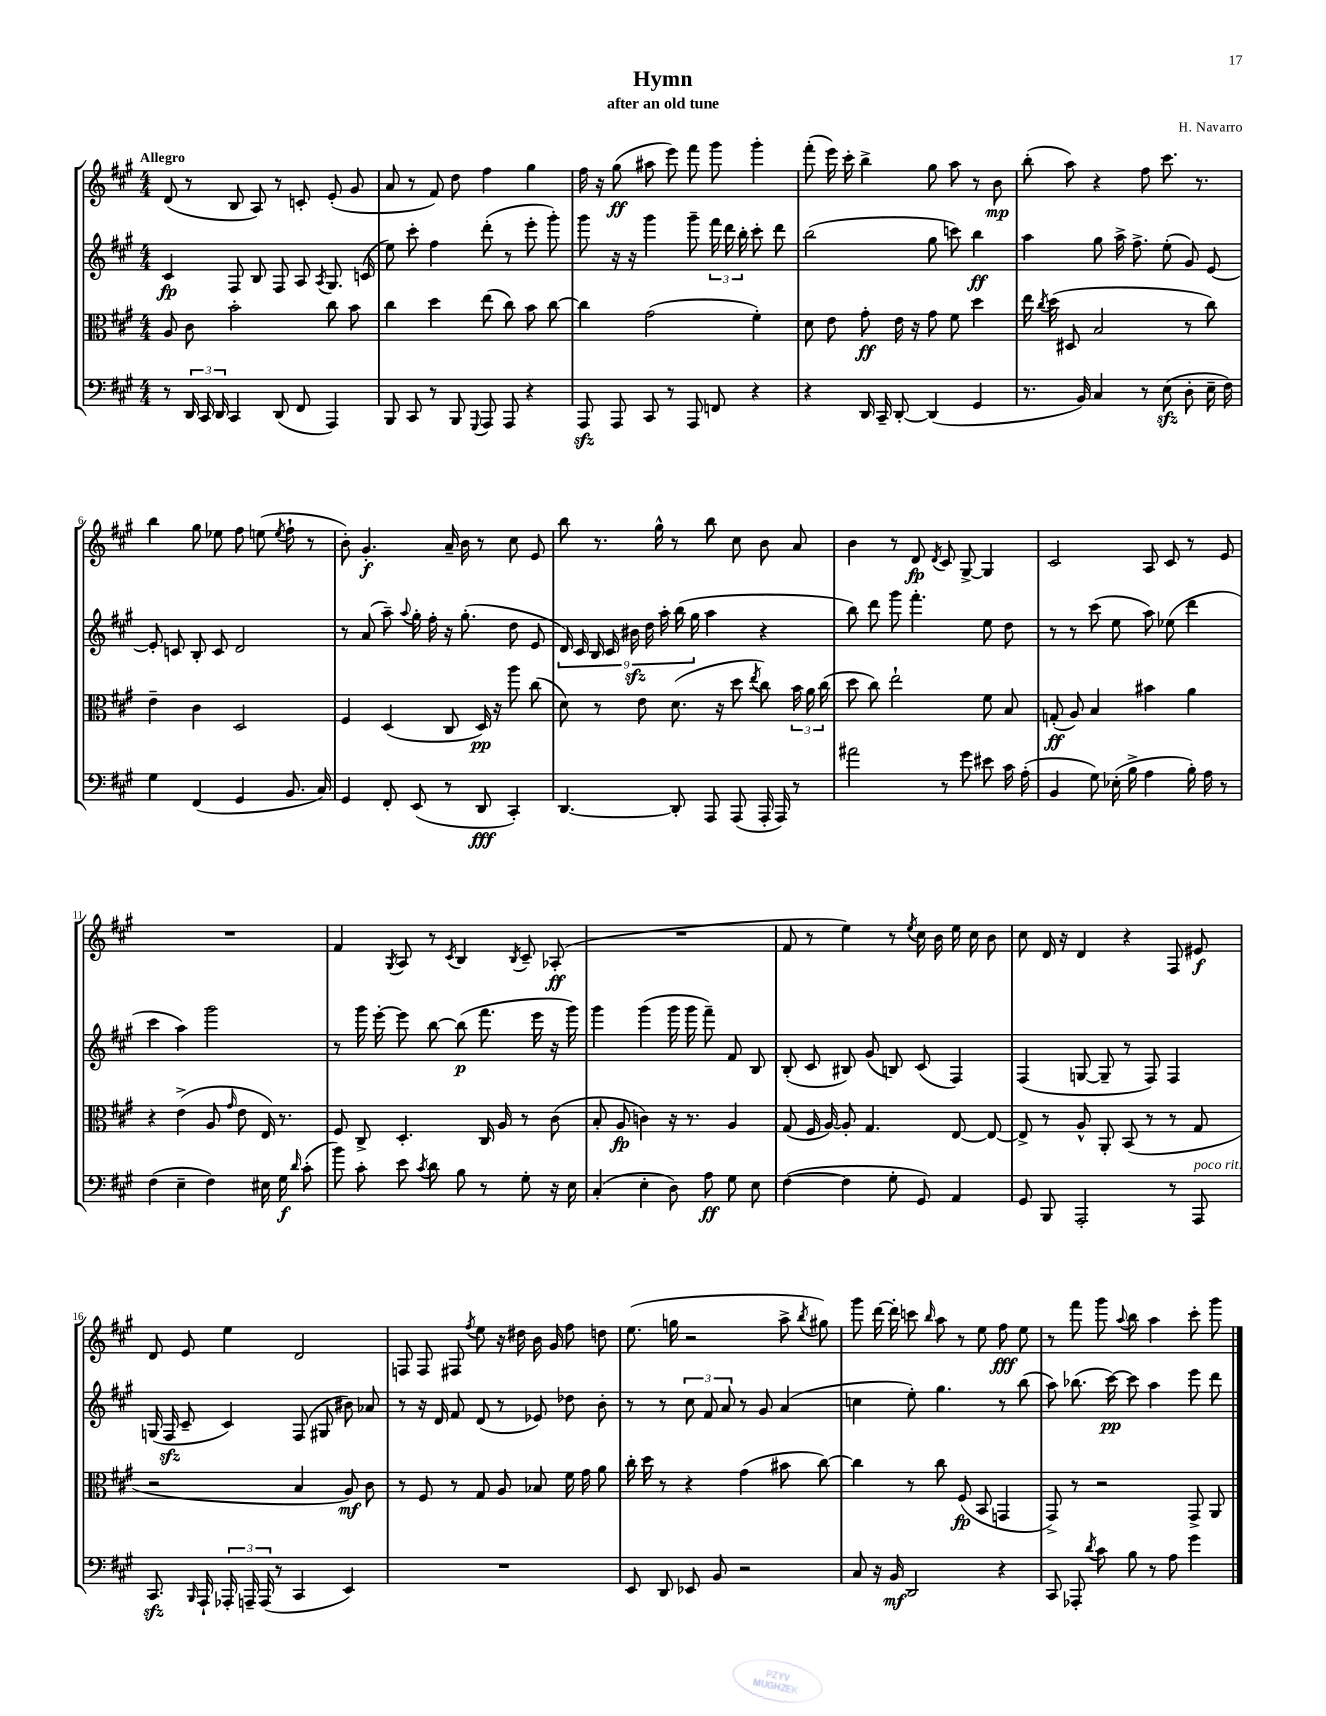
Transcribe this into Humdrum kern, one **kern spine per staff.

**kern	**kern	**kern	**kern
*staff4	*staff3	*staff2	*staff1
*clefF4	*clefC3	*clefG2	*clefG2
*k[f#c#g#]	*k[f#c#g#]	*k[f#c#g#]	*k[f#c#g#]
*M4/4	*M4/4	*M4/4	*M4/4
8r	8A	4c#	(8d
24DD	8c#	.	8r
24CC#	.	.	.
24DD	.	.	.
4CC#	2b'	8F#	8B
.	.	8B	8A)
(8DD	.	8F#	8r
8FF#	.	8A	8c'
.	.	8qA	.
4AAA)	8cc#	8.G#	(8e'
.	8b	.	8g#
.	.	(16c	.
=	=	=	=
8BBB	4cc#	8ee)	8a
8CC#	.	8ccc#'	8r
8r	4dd	4ff#	8f#)
8BBB	.	.	8dd
8qqGGG#	.	.	.
8AAA	(8ee	(8ddd'	4ff#
8AAA	8cc#)	8r	.
4r	8b	8eee'	4gg#
.	[8cc#	8ggg#')	.
=	=	=	=
8AAA	4cc#]	8ggg#	16ff#
.	.	.	16r
8AAA	.	16r	(8gg#
.	.	16r	.
8CC#	(2g#	4ggg#	8aa#
8r	.	.	8eee)
8AAA	.	8ggg#~	8fff#
8FF	.	24fff#	8ggg#
.	.	24ddd	.
.	.	24bb'	.
4r	4f#')	8ccc#'	4ggg#'
.	.	8ddd	.
=	=	=	=
4r	8d	(2bb	(8fff#'
.	8e	.	16eee)
.	.	.	16ccc#'
16DD	8g#'	.	4bb^
16CC#~	.	.	.
[8DD'	16e	.	.
.	16r	.	.
(4DD]	8g#	8gg#	8gg#
.	8f#	8ccc)	8aa
4GG#	4dd	4bb	8r
.	.	.	8b
=	=	=	=
8.r	16ee	4aa	(8bb'
.	8qcc#	.	.
.	(16dd	.	.
.	8D#	.	8aa)
16BB)	.	.	.
4C#	2B	8gg#	4r
.	.	16aa^	.
.	.	8.ff#^	.
8r	.	.	8ff#
(8E	.	(8ee'	8.ccc#
8D'	8r	8g#)	.
.	.	.	8.r
16E~	8cc#)	[8e	.
16F#)	.	.	.
=	=	=	=
4G#	4e~	8e']	4bb
.	.	8c	.
(4FF#	4c#	8B'	8gg#
.	.	8c	8ee-
4GG#	2D	2d	8ff#
.	.	.	(8ee
.	.	.	8qee
8.BB	.	.	8ff#`
.	.	.	8r
16C#)	.	.	.
=	=	=	=
4GG#	4F#	8r	8b')
.	.	(8a	4.g#'
8FF#'	(4D	8aa~)	.
.	.	8qqaa	.
(8EE	.	16gg#'	.
.	.	16ff#'	.
8r	8C#	16r	16a~
.	.	(8.gg#'	16b
8DD	16D)	.	8r
.	16r	.	.
4CC#')	8aa	8dd	8cc#
.	(8cc#	8e	8e
=	=	=	=
[4.DD	8d)	18d)	8bb
.	.	18c#	.
.	.	18B	.
.	8r	.	8.r
.	.	18c#	.
.	.	18b#	.
.	8e	.	.
.	.	18dd	.
.	.	.	16gg#^^
.	.	18aa'	.
8DD']	(8.d	.	8r
.	.	(18bb	.
.	.	18gg#	.
8AAA	.	4aa	8bb
.	16r	.	.
(8AAA	8dd	.	8cc#
.	8qee	.	.
16AAA'	8cc#)	4r	8b
16AAA)	.	.	.
8r	24b	.	8a
.	24a	.	.
.	(24cc#	.	.
=	=	=	=
2a#	8dd	8bb)	4b
.	8cc#)	8ddd	.
.	2ee`	8ggg#	8r
.	.	4.fff#'	8d
.	.	.	8qd
8r	.	.	8c#
8g#	.	.	[8G#^
8e#	8f#	8ee	4G#]
16c#	8B	8dd	.
(16A'	.	.	.
=	=	=	=
4BB	(8G'	8r	2c#
.	8A)	8r	.
8G#)	4B	(8ccc#	.
(16E-'	.	8ee	.
16B^	.	.	.
4A	4b#	8aa)	8A
.	.	(8ee-	8c#
16B')	4a	4ddd	8r
16A	.	.	.
8r	.	.	8e
=	=	=	=
(4F#	4r	4ccc#	1r
4E~	(4e^	4aa)	.
4F#)	8A	2ggg#	.
.	16qqg#	.	.
.	8e	.	.
16E#	16E)	.	.
16G#	8.r	.	.
16qqd	.	.	.
(8c#'	.	.	.
=	=	=	=
8b)	8F#	8r	4f#
8c#'	8C#^	16ggg#	.
.	.	[16eee'	.
.	.	.	8qG#
8e	4.D'	8eee]	8A
8qc#	.	.	.
8d	.	[8bb	8r
.	.	.	8qc#
8B	.	(8bb]	4B
8r	16C#	8.fff#	.
.	16A	.	.
.	.	.	8qB
8G#'	8r	.	8c#~
.	.	16eee	.
16r	(8c#	16r	(8A-'
16E	.	16ggg#)	.
=	=	=	=
(4C#'	8B'	4ggg#	1r
.	8A	.	.
4E'	4c)	(4ggg#	.
8D)	16r	16ggg#	.
.	8.r	16ggg#	.
8A	.	8fff#~)	.
8G#	4A	8f#	.
8E	.	8B	.
=	=	=	=
([4F#	(8G#	(8B'	8f#
.	16F#	8c#	8r
.	[16A)	.	.
4F#]	8A']	8B#)	4ee)
.	4.G#	(8g#	.
8G#'	.	8B)	8r
.	.	.	8qee
8GG#)	.	(8c#	16cc#
.	.	.	16b
4AA	[8E	4F#)	16ee
.	.	.	16cc#
.	8E_	.	8b
=	=	=	=
8GG#	8E^]	(4F#	8cc#
8BBB	8r	.	16d
.	.	.	16r
2AAA'	8A^^	[8G	4d
.	8AA'	8G~]	.
.	(8BB	8r	4r
.	8r	8F#)	.
8r	8r	4F#	8F#
8AAA	8G#	.	8e#
=	=	=	=
8.CC#	2r	(16G	8d
.	.	16F#	.
.	.	8c#~	8e
16qqBBB	.	.	.
16AAA`	.	.	.
24AAA-'	.	4c#)	4ee
24AAA~	.	.	.
(24AAA	.	.	.
8r	.	.	.
4CC#	4B	(8F#	2d
.	.	8G#	.
4EE)	8A)	8b#)	.
.	8c#	8a-	.
=	=	=	=
1r	8r	8r	8F
.	8F#	16r	8F
.	.	16d	.
.	8r	8f#	8F#
.	.	.	8qff#
.	8G#	(8d	8ee
.	8A	8r	16r
.	.	.	16dd#
.	8B-	8e-)	16b
.	.	.	16g#
.	16f#	8dd-	8ff#
.	16g#	.	.
.	8a	8b'	8dd
=	=	=	=
8EE	16cc#'	8r	(8.ee
.	16dd	.	.
8DD	8r	8r	.
.	.	.	16gg
8EE-	4r	12cc#	2r
.	.	12f#	.
8BB	.	.	.
.	.	12a	.
2r	(4g#	8r	.
.	.	8g#	.
.	8b#	(4a	8aa^
.	.	.	8qbb
.	[8cc#)	.	8gg#)
=	=	=	=
8C#	4cc#]	4cc	8ggg#
16r	.	.	[16ddd
16BB	.	.	16ddd']
2DD	8r	8ee')	8ccc
.	.	.	16qqbb
.	8cc#	4.gg#	8aa
.	(8F#	.	8r
.	8BB	.	8ee
4r	4GG	8r	8ff#
.	.	(8bb	8ee
=	=	=	=
8CC#	8GG#^)	8aa)	8r
8AAA-'	8r	(8.bb-	8fff#
8qd	.	.	.
8c#	2r	.	8ggg#
.	.	[16ccc#)	.
.	.	.	8qqaa
8B	.	8ccc#]	8bb
8r	.	4aa	4aa
8A	.	.	.
4g#	8GG#^	8eee	8ccc#'
.	8AA	8ddd	8ggg#
==	==	==	==
*-	*-	*-	*-
